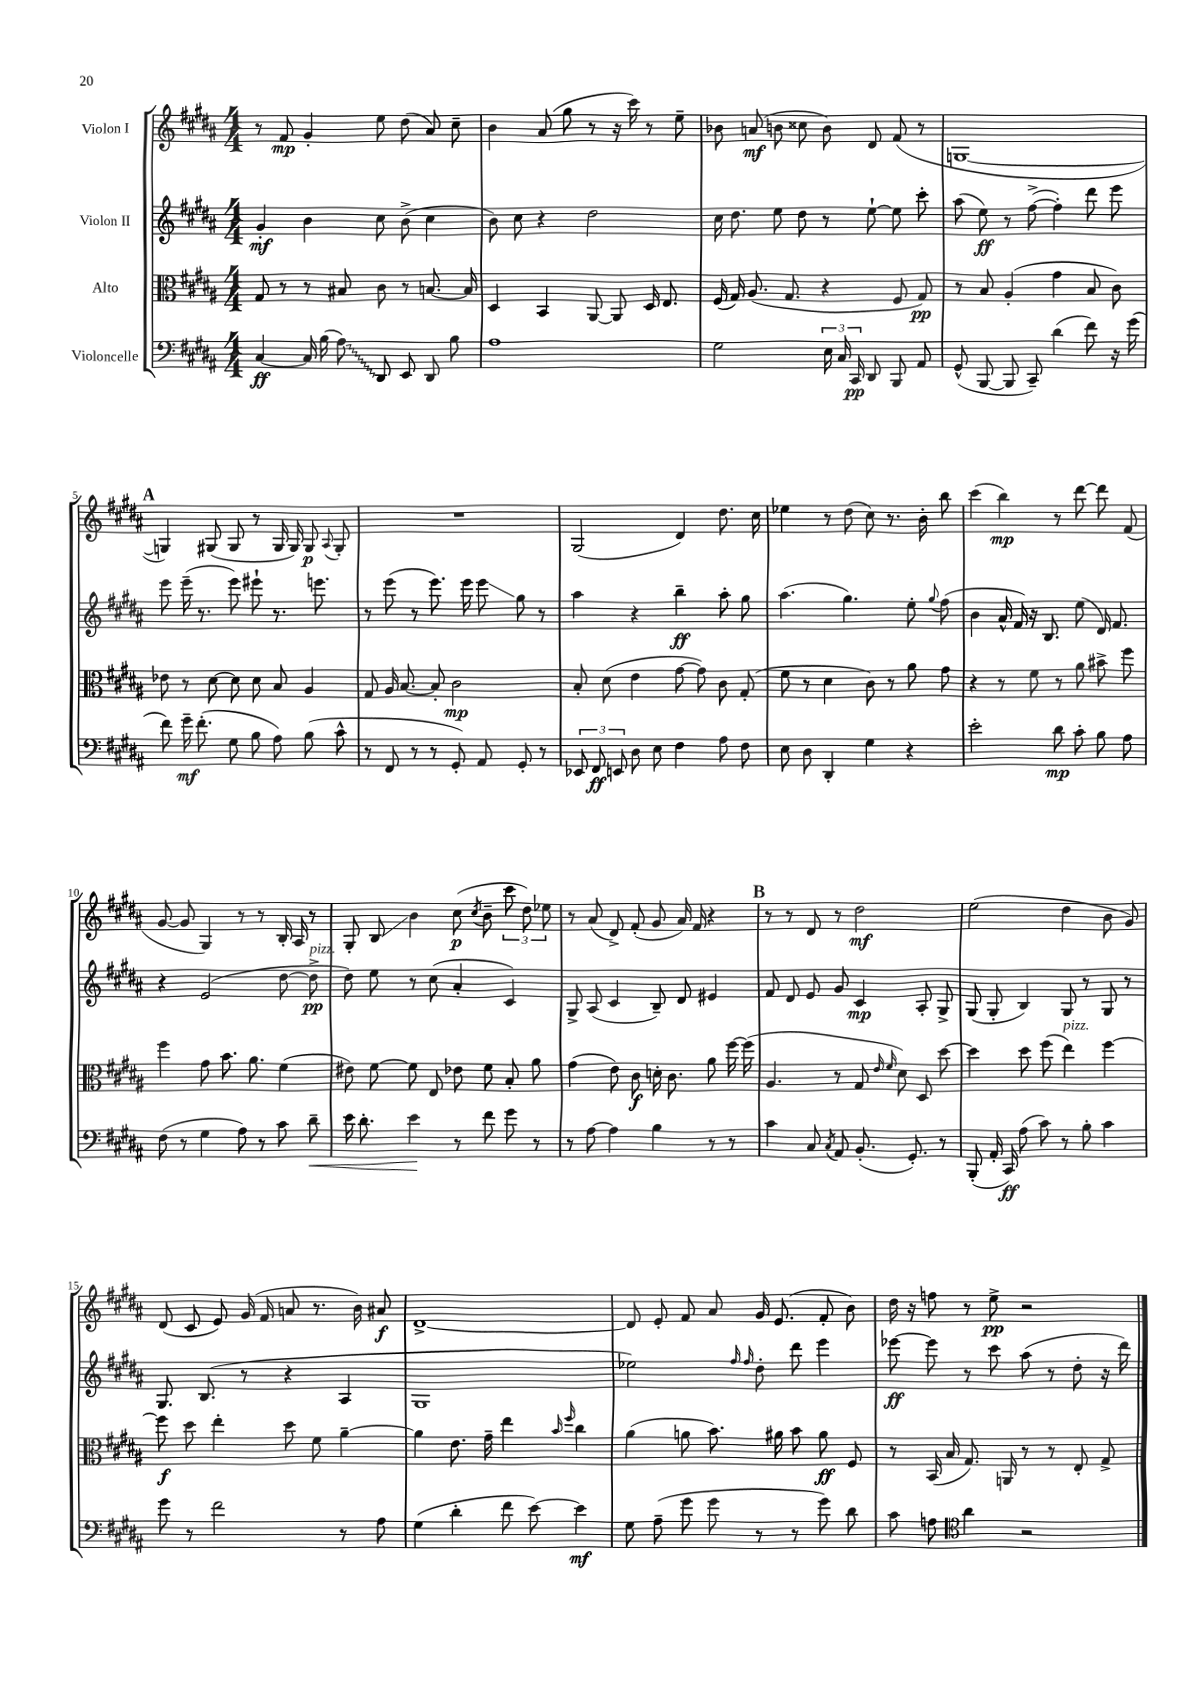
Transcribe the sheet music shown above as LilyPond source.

<<
\new StaffGroup <<
\new Staff = "s0" \with { instrumentName = "Violon I" } {
    \clef treble \key b \major \numericTimeSignature \time 4/4
    \autoBeamOff r8 fis'8\mp gis'4-. e''8 dis''8( ais'8) cis''8-- |
    b'4 ais'8( gis''8 r8 r16 cis'''16) r8 e''8-- |
    bes'8 a'8\mf( b'8 cisis''8 b'8) dis'8 fis'8( r8 |
    g1~ |
    \mark \markup { \bold "A" } g4) gis8( gis8 r8 gis16 gis16) gis8\p \appoggiatura { ais8 } gis8-. |
    R1 |
    gis2( dis'4) dis''8. cis''16 |
    ees''4 r8 dis''8( cis''8) r8. b'16-. b''8 |
    cis'''4( b''4\mp) r8 dis'''8~ dis'''8 fis'8( |
    gis'8~ gis'8 gis4) r8 r8 b16-. ais16 r8 |
    gis8-. b8\glissando b'4 cis''8\p( \acciaccatura { cis''8 } b'8-- \tuplet 3/2 { cis'''8 dis''8) ees''8 } |
    r8 ais'8( dis'8->) fis'8-.( gis'8 ais'16) fis'16 r4 |
    \mark \markup { \bold "B" } r8 r8 dis'8 r8 dis''2\mf |
    e''2( dis''4 b'8 gis'8) |
    dis'8( cis'8 e'8) gis'16( fis'16 a'8 r8. b'16) ais'8\f |
    dis'1~-> |
    dis'8 e'8-. fis'8 ais'8 gis'16 e'8.( fis'8-. b'8) |
    dis''16 r16 f''8 r8 e''8->\pp r2 \bar "|." |
}
\new Staff = "s1" \with { instrumentName = "Violon II" } {
    \clef treble \key b \major \numericTimeSignature \time 4/4
    \autoBeamOff gis'4-.\mf b'4 cis''8 b'8->( cis''4 |
    b'8) cis''8 r4 dis''2 |
    cis''16 dis''8. e''8 dis''8 r8 e''8~-! e''8 cis'''8-. |
    ais''8( e''8\ff) r8 fis''8~->( fis''4-.) dis'''8 e'''8 |
    \mark \markup { \bold "A" } e'''8 e'''16--( r8. e'''8) eis'''8-! r8. e'''8. |
    r8 e'''8( r8 e'''8.) e'''16 e'''8\glissando gis''8 r8 |
    ais''4 r4 b''4--\ff ais''8-. gis''8 |
    ais''4.( gis''4.) e''8-. \appoggiatura { gis''8 } fis''8( |
    b'4 ais'16-^ fis'16) r16 b8. e''8( dis'16) fis'8. |
    r4 e'2( dis''8~ dis''8->\pp^\markup { \italic "pizz." } |
    dis''8) e''8 r8 cis''8( ais'4-. cis'4) |
    gis8-> ais8( cis'4 b8--) dis'8 eis'4 |
    \mark \markup { \bold "B" } fis'8 dis'8 e'8 gis'8 cis'4\mp ais8-. gis8-> |
    gis8( gis8-. b4) gis8 r8 gis8 r8 |
    gis8. b8.( r8 r4 ais4 |
    gis1 |
    ees''2) \grace { fis''16 fis''16 } dis''8-. dis'''8 e'''4 |
    ees'''8~\ff ees'''8 r8 cis'''8 ais''8( r8 dis''8-. r16 dis'''16) \bar "|." |
}
\new Staff = "s2" \with { instrumentName = "Alto" } {
    \clef alto \key b \major \numericTimeSignature \time 4/4
    \autoBeamOff gis8 r8 r8 bis8 cis'8 r8 b8.~ b16 |
    dis4 b,4 ais,8~ ais,8 dis16 e8. |
    fis16( gis16) ais8.( gis8. r4 fis8 gis8\pp) |
    r8 b8 ais4-.( gis'4 b8 cis'8) |
    \mark \markup { \bold "A" } ees'8 r8 dis'8~ dis'8 dis'8 b8 ais4 |
    gis8 ais16 b8.~ b8-. cis'2\mp |
    b8-. dis'8( e'4 gis'8~ gis'8) cis'8 gis8-.( |
    fis'8 r8 dis'4 cis'8) r8 ais'8 gis'8 |
    r4 r8 fis'8 r8 ais'8 bis'8-> fis''8 |
    fis''4 gis'8 b'8. ais'8. fis'4( |
    eis'8) fis'8~ fis'8 e8 ees'8 fis'8 b8-. ais'8 |
    gis'4( e'8) cis'8\f d'16-. cis'8. ais'8 fis''16~ fis''16( |
    \mark \markup { \bold "B" } ais4. r8 gis8 \grace { e'16 fis'16 } dis'8) dis8 dis''8~ |
    dis''4 dis''8 fis''8( e''4^\markup { \italic "pizz." }) fis''4~ |
    fis''8\f dis''8 e''4-. dis''8 fis'8 ais'4~-- |
    ais'4 e'8. gis'16-- e''4 \grace { b'16 fis''16 } cis''4 |
    ais'4( a'8 b'8.) ais'16 b'8 ais'8\ff fis8 |
    r8 b,16( b16 gis8.) a,16 r8 r8 e8-. gis8-> \bar "|." |
}
\new Staff = "s3" \with { instrumentName = "Violoncelle" } {
    \clef bass \key b \major \numericTimeSignature \time 4/4
    \autoBeamOff cis4~\ff cis16 b16( \once \override Glissando.style = #'zigzag ais8\glissando) dis,8 e,8 dis,8 b8 |
    ais1 |
    gis2 \tuplet 3/2 { e16 cis16 cis,16\pp } dis,8 b,,8 ais,8 |
    gis,8-^( b,,8~ b,,8 cis,8--) dis'4( fis'8) r16 gis'16( |
    \mark \markup { \bold "A" } fis'8) gis'16--\mf fis'8.-.( gis8 b8 ais8) b8( cis'8-^ |
    r8 fis,8 r8 r8 gis,8-.) ais,8 gis,8-. r8 |
    \tuplet 3/2 { ees,8 fis,8\ff e,8 } dis8 e8 fis4 ais8 fis8 |
    e8 dis8 dis,4-. gis4 r4 |
    e'2-. dis'8\mp cis'8-. b8 ais8 |
    fis8( r8 gis4 ais8) r8 cis'8 dis'8--\< |
    e'16 dis'8.-. e'4\! r8 fis'8 gis'8 r8 |
    r8 ais8~ ais4 b4 r8 r8 |
    \mark \markup { \bold "B" } cis'4 cis8 \acciaccatura { cis8 } ais,8 b,8.-.( gis,8.-.) r8 |
    b,,8-.( ais,16-. cis,16\ff) ais8( cis'8) r8 b8-. cis'4 |
    gis'8 r8 fis'2 r8 ais8 |
    gis4( dis'4-. fis'8 e'8~) e'4\mf |
    gis8 ais8--( gis'8 gis'8 r8 r8 gis'8) dis'8 |
    cis'8 a8 \clef tenor ais'4 r2 \bar "|." |
}
>>
>>
